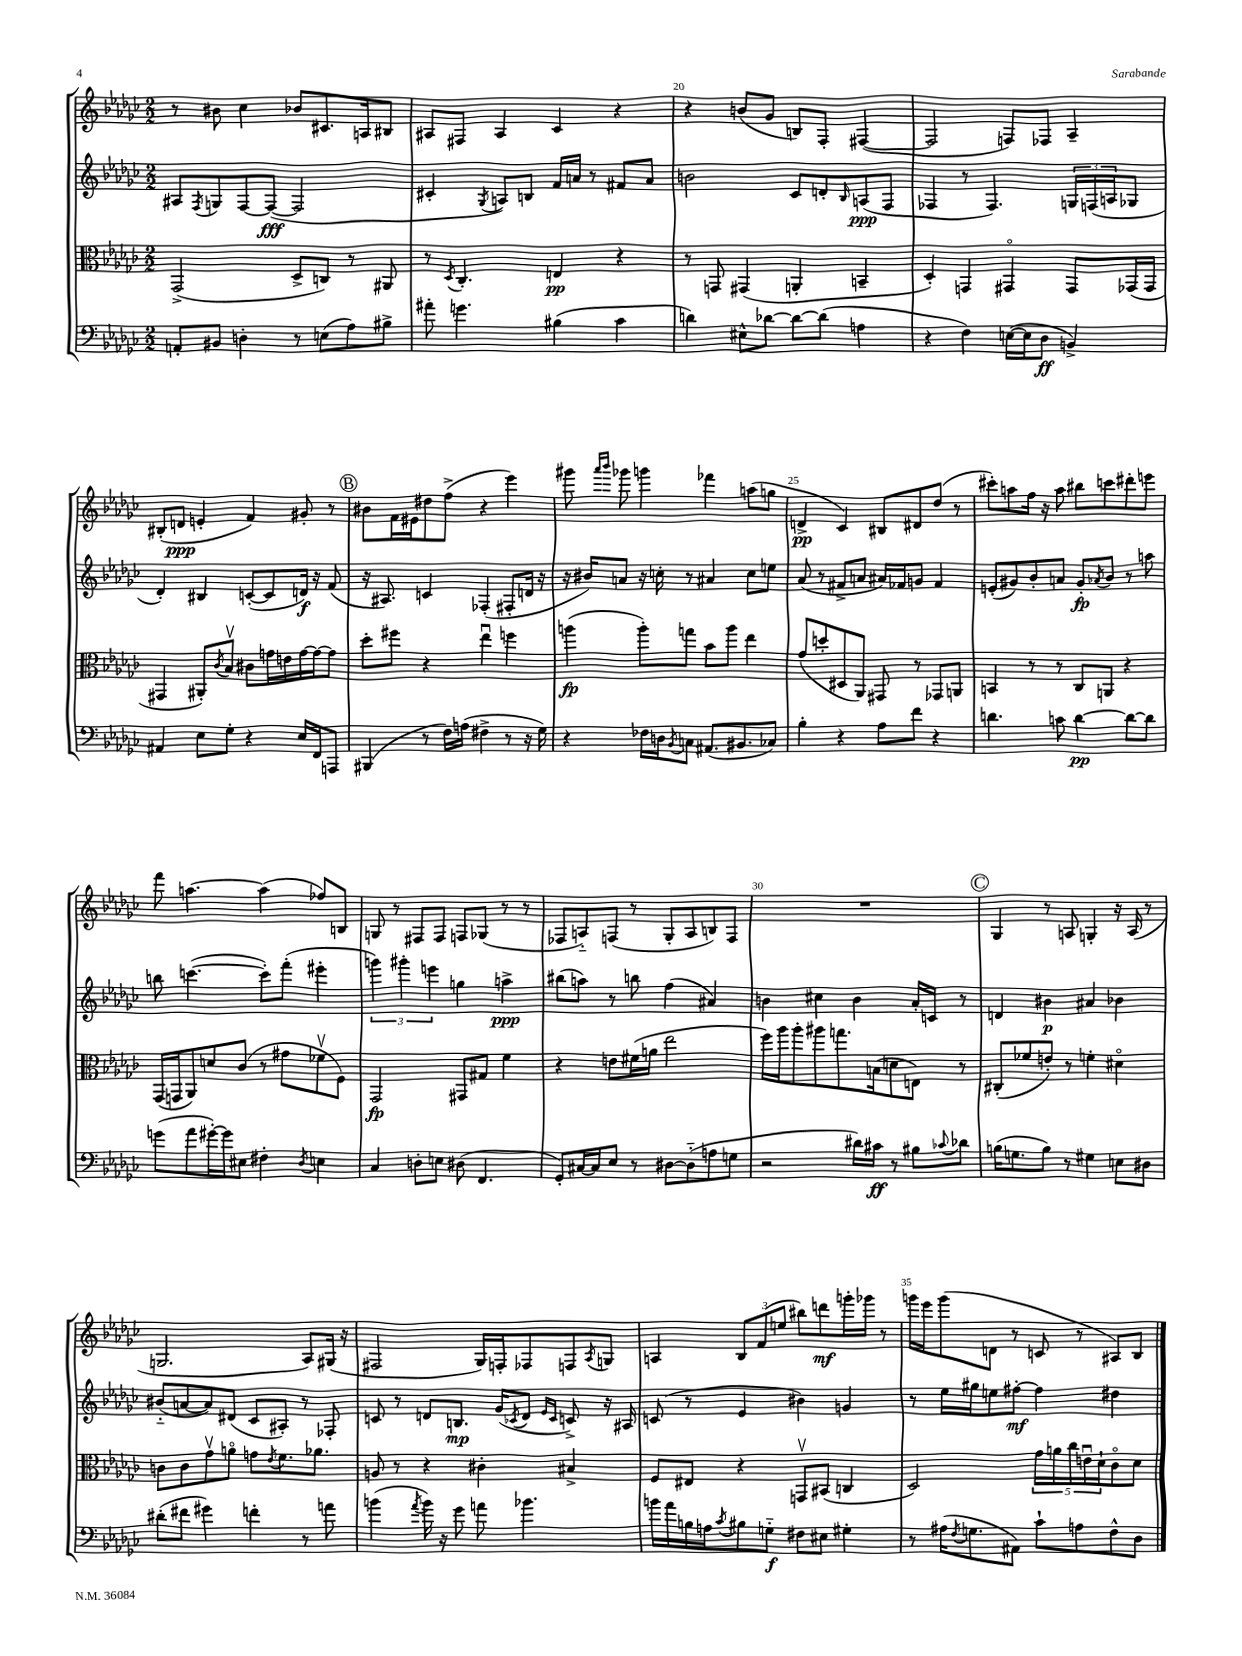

**kern	**kern	**kern	**kern
*staff4	*staff3	*staff2	*staff1
*clefF4	*clefC3	*clefG2	*clefG2
*k[b-e-a-d-g-c-]	*k[b-e-a-d-g-c-]	*k[b-e-a-d-g-c-]	*k[b-e-a-d-g-c-]
*M2/2	*M2/2	*M2/2	*M2/2
8AA'	(2GG-^	8A#	8r
.	.	8qF	.
8BB#	.	8G	8b#
4D'	.	[8F	4cc-
.	.	(8F_	.
8r	8D-^	2F]	8b-
(8E	8C)	.	8.c#
8A-)	8r	.	.
.	.	.	16A
8B#^	8AA#	.	8B#
=	=	=	=
8a#'	8r	4c#'	8A#
.	8qD-	.	.
4.g	4.C-'	.	8F#
.	.	8qG-	.
.	.	8A)	4A#
.	.	8B	.
(4B#	4E	16f	4c-
.	.	16a	.
.	.	8r	.
4c-	4r	8f#	4r
.	.	8a	.
=	=	=	=
4d)	8r	2b	4r
.	8GG	.	.
8E#^^	(4GG#	.	(8b
[8d-	.	.	8g-
8d-_	4AA'	8c-	8B)
(8d-]	.	8d'	8F'
.	.	16qqB-	.
4A	4BB~	(8A	([4F#
.	.	8F	.
=	=	=	=
4r	4D-')	4F-	2F#]
4F)	4GG	8r	.
.	.	4.F-)	.
([16E	4GG#o	.	8F)
16E]	.	.	.
8D-	.	.	8F-
4BB^)	8GG#	24G	4A-~
.	.	(24F	.
.	.	24A	.
.	(16GG-	8G-	.
.	16GG-	.	.
=	=	=	=
4AA#	4GG#	4d-')	(8B#'
.	.	.	8d
8E-	8AA#')	4B#	4e'
.	8qc-	.	.
8G-'	8B-v	.	.
4r	8c#	([8c'	4f)
.	16g	8c]	.
.	16e	.	.
16E-	[16g	16d)	8g#'
16FF	16g_	16r	.
8AAA	8g]	(8f	8r
=	=	=	=
(4BBB#	8dd-'	16r	8b#
.	.	8.A#)	.
.	8ff#	.	16f
.	.	.	16e#
8r	4r	4c	8dd#
16F)	.	.	(8ff^
(16A	.	.	.
4F#^	4ee-u	(4F-'	4r
8r	4ff	8F#'	4eee-)
16r	.	16d	.
16G-)	.	16r	.
=	=	=	=
4r	(4aa	16r	8ggg#
.	.	16b#)	.
.	.	.	16qqaaa-
.	.	.	16qqbbb-
.	.	8a	8ggg-
16F-	8aa')	16r	4ggg
16D	.	16cc'	.
8qBB-	.	.	.
8C	8gg	8r	.
(8.AA#	8b-	4a#	4fff-
.	8aa	.	.
8.BB#	.	.	.
.	4ee-	8cc	(8aa
8C-)	.	8ee	8gg
=	=	=	=
4B-'	(8g-	(8a-	4d^
.	8dd'	8r	.
4r	8D#	8f#^	4c-)
.	8AA-)	8a	.
8A-	8GG#	16a#)	8B#
.	.	16f-	.
8f	8r	8g	8d#
4r	8GG-	4f-	(8dd-
.	8AA	.	8r
=	=	=	=
4.d	4BB	(8e'	8ccc#')
.	.	8g#)	8aa
.	8r	8b-'	16ff
.	.	.	16r
8c	8r	8a	8aa
[4d	8C-	8g#'	8bb#
.	.	8qa-	.
.	8AA	8b-	8ccc
8d_	4r	8r	8ddd#'
8d]	.	8aa	8eee
=	=	=	=
(8g	(16GG-	8bb	8fff
.	16GG	.	.
8a-	8AA-)	([4.ccc	[4.aa
[16g#')	8d	.	.
16g#]	.	.	.
8E#	(8c-	.	.
4F#'	8r	8ccc'])	(4aa]
.	8g#	(8fff'	.
8qD-	.	.	.
4E	8f-v	4eee#'	8ff-)
.	8F)	.	8B
=	=	=	=
4C-	2GG-	6ggg)	8G
.	.	.	8r
.	.	6ggg#'	.
8D'	.	.	8F#
.	.	6eee	.
8E	.	.	8F#
(8D#	8GG#	4gg	8F
4.FF	8G#	.	(8G-
.	4f	4aa^	8r
.	.	.	8r
=	=	=	=
8GG-')	4r	(8bb#	8F-
[16C#	.	8aa)	8A'~)
16C#]	.	.	.
8E-	8e	8r	(8F
8r	(16f#	8bb	8r
.	16a	.	.
[8D#	2ee-	(4ff	8G-'
(8D#'~]	.	.	8A
8A	.	4a#)	8B)
8G	.	.	8F
=	=	=	=
2r	16ff)	4b	1r
.	16aa-	.	.
.	8aa-'	.	.
.	8aa#	4cc#	.
.	8.gg	.	.
16d#)	.	4b	.
16c#	(16B	.	.
8r	8d	.	.
8B#	8E)	16a-'	.
.	.	16c	.
8qqc-	.	.	.
8d-	8r	8r	.
=	=	=	=
(16B	(8C#'	4d	4G-
8.G	.	.	.
.	8f-	.	.
8B)	8e')	4b#	8r
8r	8r	.	8A
4G#	4f'	4a#	4G'
8E	4d#o	4b-	16r
.	.	.	(16A
8D#	.	.	8r
=	=	=	=
(8d#'	8c	(8b#'~	2.G
8f#	8c	[8a	.
4g#)	8g-v	8a])	.
.	8ao	(8d#	.
4f'	8g	8c-	.
.	8qe-	.	.
.	8.f	8A#')	.
8r	.	8r	8A-)
.	8.a-	.	.
8a	.	8F-'	(16G#
.	.	.	16r
=	=	=	=
(4b	8A	8c	2F#
.	8r	8r	.
8qa-	.	.	.
16b)	4r	8d	.
16r	.	.	.
8g-	.	8.B	.
8a	4c#'	.	16G-)
.	.	(16g-	16F'
.	.	8qc-	.
4.b-	.	8d	8F-
.	.	16qqe-	.
.	.	16qqc-	.
.	4B#^	8c^)	8F
.	.	.	8qA-
.	.	16r	8G
.	.	16A#	.
=	=	=	=
16b	8F	(8c	4A
16a-	.	.	.
16B	8E#	8r	.
16A	.	.	.
8qc-	.	.	.
8B#	4r	4e-	12B-
.	.	.	(12f
8G'~	.	.	.
.	.	.	12ee
8F#	8GGv	4b#)	8bb#)
8E#	(8BB#	.	8ddd
4G#'	4C	4g	16ggg'
.	.	.	16ggg-
.	.	.	8r
=	=	=	=
8r	2D-)	8r	16ggg
.	.	.	16eee-
(16A#	.	16ee-	(8ggg
8qF	.	.	.
8.G	.	16gg#	.
.	.	8ee	8d
8AA#)	.	[8ff#'	8r
8c-`	20g-	4ff#]	8c
.	20a	.	.
.	20cc-	.	.
8A	.	.	8r
.	20eu	.	.
.	20d-`	.	.
8F^^	8c-o	4dd#	8A#)
8D-	8d-	.	8B-
==	==	==	==
*-	*-	*-	*-
